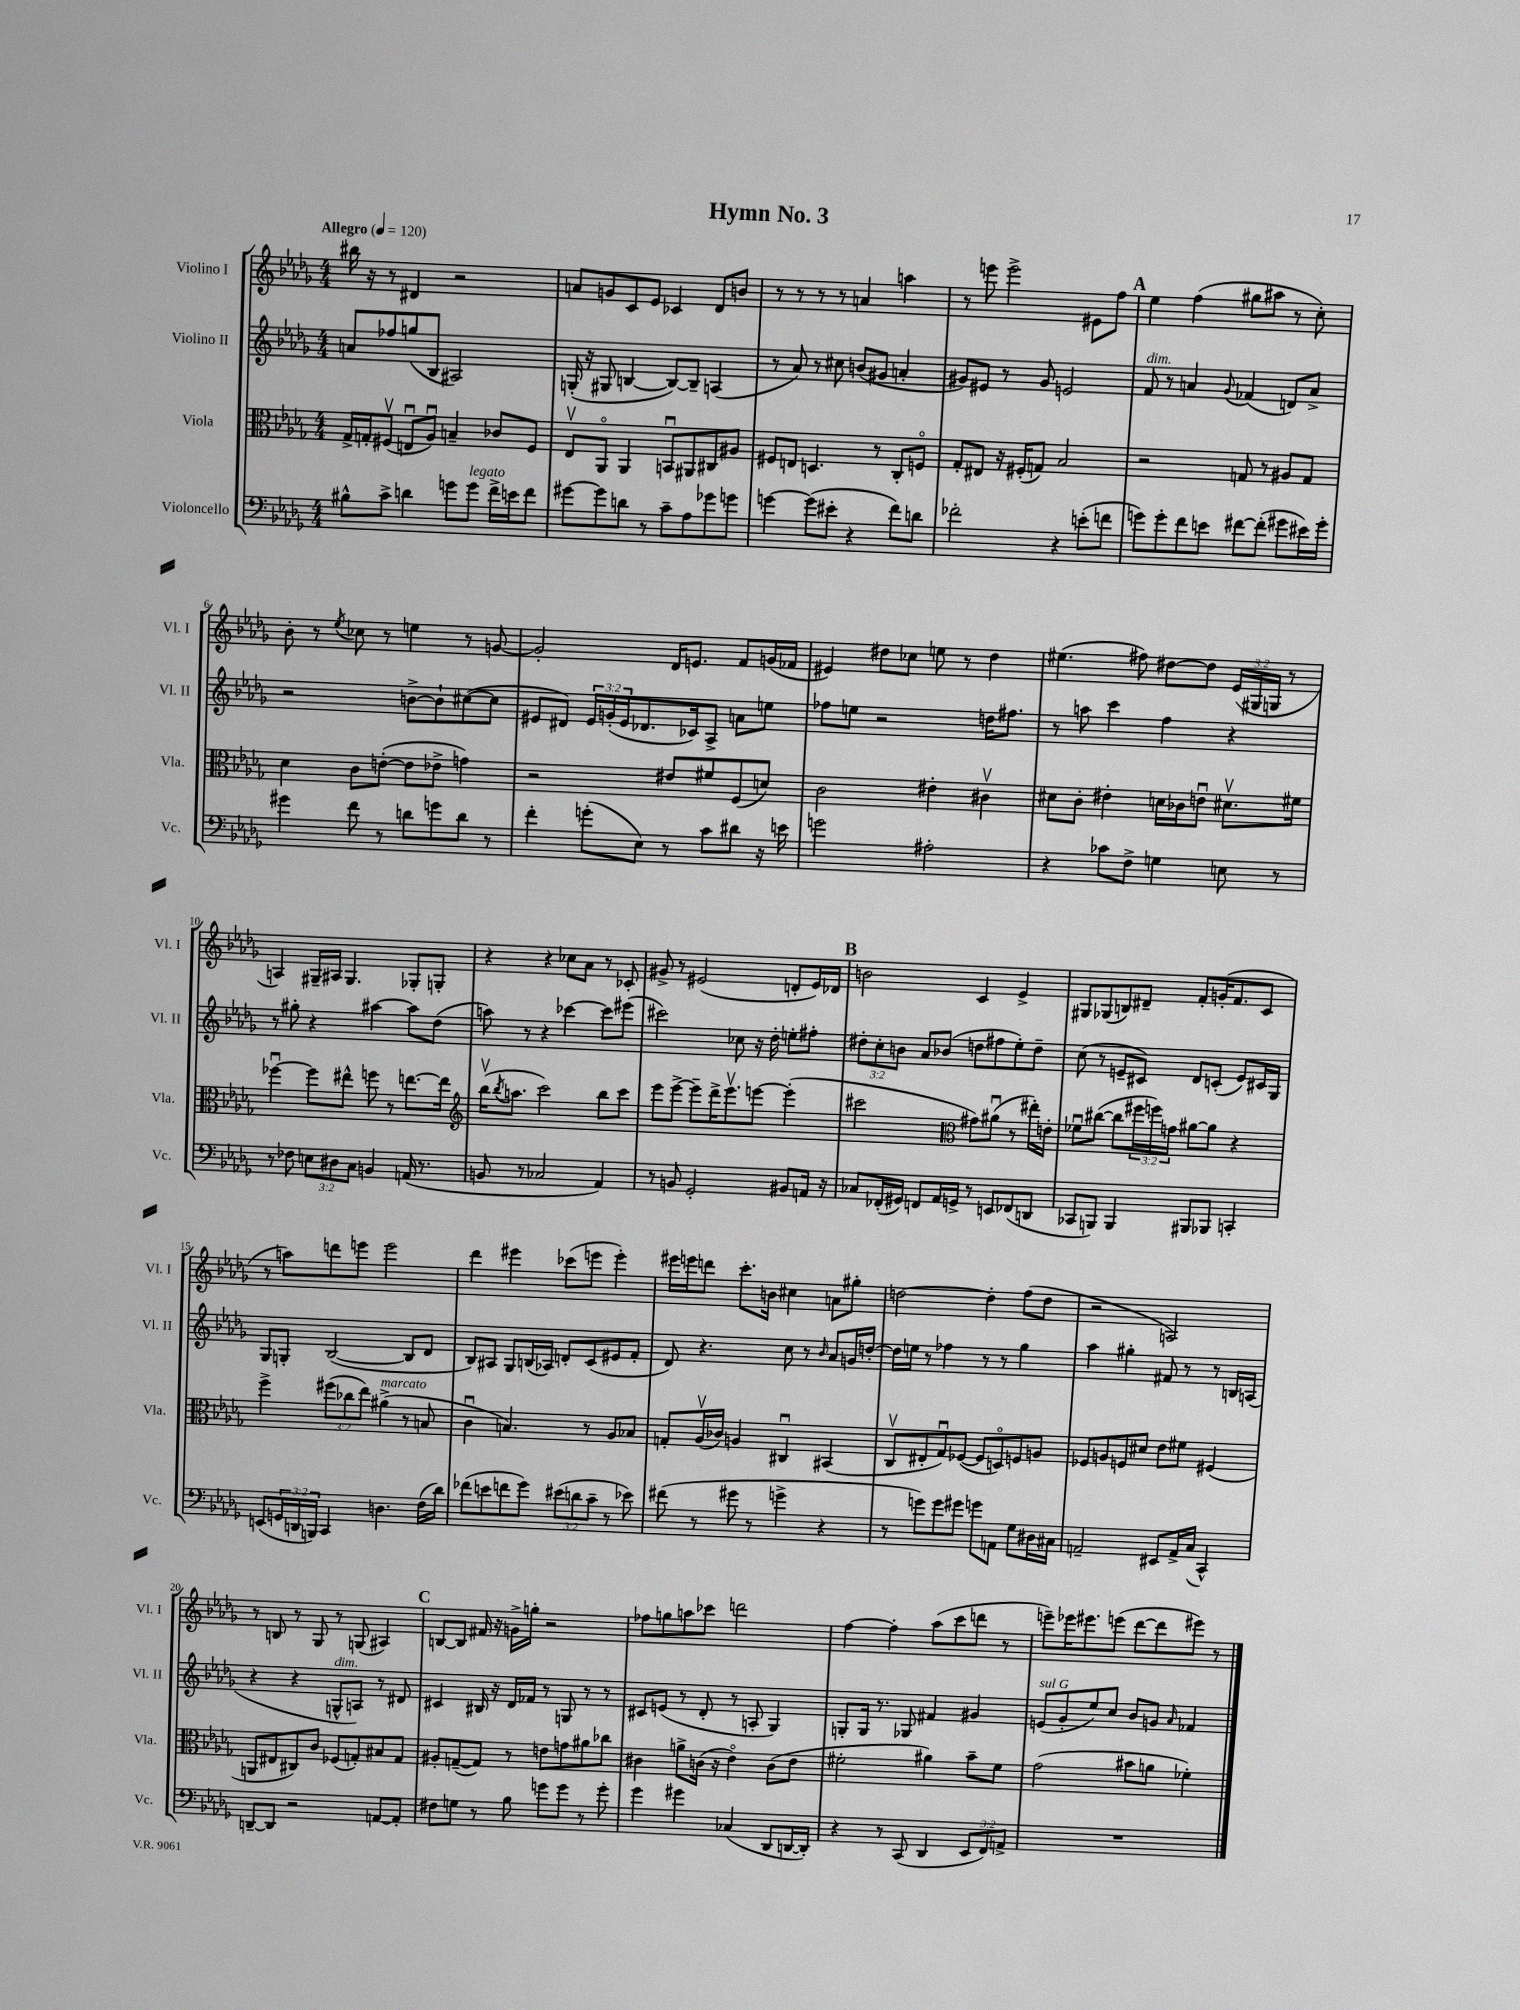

**kern	**kern	**kern	**kern
*part4	*part3	*part2	*part1
*staff4	*staff3	*staff2	*staff1
*I"Violoncello	*I"Viola	*I"Violino II	*I"Violino I
*I'Vc.	*I'Vla.	*I'Vl. II	*I'Vl. I
*clefF4	*clefC3	*clefG2	*clefG2
*k[b-e-a-d-g-]	*k[b-e-a-d-g-]	*k[b-e-a-d-g-]	*k[b-e-a-d-g-]
*M4/4	*M4/4	*M4/4	*M4/4
*MM120	*MM120	*MM120	*MM120
=1	=1	=1	=1
!	!	!	!LO:TX:a:B:t=Allegro
8B#X^^\L	16G-^/LL	8an/L	16bb#X\
.	16Gn'/J	.	16r
8c^\J	(8F#Xv/J	8ff-X/	8r
4dn\	8Enu/L	(8ggn/	4d#X/
.	8A-u/J)	8B-/J	.
8gn\L	4Bn~/	2A#X/)	2r
!LO:TX:a:i:t=legato	!	!	!
8g\J	.	.	.
16f^\LL	8c-X/L	.	.
16en\J	.	.	.
8f\J	8F#/J	.	.
=2	=2	=2	=2
[8g#X\L	8E-v/L	(16Gn'/	8an/L
.	.	16r	.
8g#\]	8AA-/J	8G#X/	8gn/
8dn\J	4AA-/	[4Bn/	8c/
8r	.	.	8e-/J
8c~\L	8BBnu/L	8B/L_)	4c-X/
8A-\	8AA#X/	8B~/J]	.
8g-X\	8C#X/	(4An/	8d-/L
8gn\J	8A#X/J	.	8bn/J
=3	=3	=3	=3
[4gn\	8F#X/L	8r	8r
.	8En/J	8a-/)	8r
(8g\L]	4.Dn/	8r	8r
8e#X'\J	.	8cc#X\	8r
4r	.	(8bn/L	4an/
.	8r	8g#X/J	.
8f\L)	8C'/L	4an'/	4aan\
8dn\J	8Fn/J	.	.
=4	=4	=4	=4
2f-X'\	8G-'/L	8g#X/L)	8r
.	8E#X/J	8e#X/J	8eeen\
.	16r	8r	2eee^\
.	(16F#X'/KL	.	.
.	8Gn/J)	8g#/	.
4r	2B-/	2en/	.
(8en'\L	.	.	8e#X\L
8fn\J	.	.	8ff\J
!!LO:REH:place=s1:t=A
=5	=5	=5	=5
!	!	!LO:TX:a:i:t=dim.	!
8gn\L)	2r	8f/	4ee-\
8g'\	.	8r	.
8f\	.	4an/	(4ff\
8en\J	.	.	.
.	.	8qqg-/	.
[8f#X\L	8Gn/	(4f-X/	8gg#X\L
(8f#'\J]	8r	.	8aa#X\J
8g#X\L	8A#X/L	8dn/L)	8r
16e#X\L)	8G/J	8a^/J	8cc'\)
16g#'\JJ	.	.	.
!!LO:LB:g=z
=6	=6	=6	=6
4g#X\	4d-\	2r	8b-'\
.	.	.	8r
.	.	.	8qee-/
8f\	8c\L	.	8cc-X\
8r	([8en'\J	.	8r
8dn\L	8e\L]	[8bn^\L	4een\
8gn\	8e-X^\J	8b`\]	.
8d\J	4gn\)	([8cc#X\	8r
8r	.	8cc#\J]	[8gn/
=7	=7	=7	=7
4f'\	2r	8e#X/L	2g'/]
.	.	8d#X/J)	.
(8gn'\L	.	24e#/LL	.
.	.	(24gn'/	.
.	.	24e#/J	.
8E-\J)	.	8.d-X/	.
8r	8e#X/L	.	16d-/KL
.	.	16c-X/k)	8.en/J
8c\L	8f#X/	8A-^/J	.
8d#X\J	(8F/	8an\L	8f/L
16r	8dn/J)	8een\J	(16gn/L
16en\	.	.	16f-X/JJ
=8	=8	=8	=8
2gn\	2c\	8ff-X\L	4e#X/)
.	.	8een\J	.
.	.	2r	8dd#X\L
.	.	.	8cc-X\J
2A#X'\	4e#X'\	.	8een\
.	.	.	8r
.	4c#Xv\	16ddn\KL	4dd#\
.	.	8.ff#X\J	.
=9	=9	=9	=9
4r	8d#X\L	8r	(4.ee#X\
.	8c'\J	8aan\	.
8c-X\L	4e#X'\	4ccc\	.
8F^\J	.	.	8ff#X\)
4Gn\	16dn\LL	4ff\	[8dd#X\L
.	16c-X\J	.	.
.	8enu\J	.	8dd#\J]
8En\	8.d#Xv\L	4r	(24e-/LL
.	.	.	24G#X/
.	.	.	24Gn/JJ
8r	.	.	8r
.	16f#X\Jk	.	.
!!LO:LB:g=z
=10	=10	=10	=10
8r	[4ff-Xu\	8r	4An/)
8F-X\	.	8gg#X'\	.
12En\L	8ff-\L]	4r	16G#X~/LL
.	.	.	16A#X/JJ
12D#X\	.	.	.
.	8ee#X^^\J	.	4.G#/
12C\J	.	.	.
4BBn/	8ffn\	[4aa#X\	.
.	8r	.	.
(16AAn/	[8.een\L	8aa#\L]	8G-X'/L
8.r	.	.	.
.	.	(8dd-\J	8Gn'/J
.	16ee\Jk]	.	.
=11	=11	=11	=11
*	*clefG2	*	*
8BBn/	(16bb-v\KL	8aan\)	4r
.	8qbb-/	.	.
.	8.aan\J	.	.
8r	.	8r	.
2C-X/	2ccc\)	4r	4r
.	.	[4ccc-X\	8cc-X\L
.	.	.	8a-\J
4AA-/)	8bb-\L	8ccc-\L]	8r
.	8ccc\J	(8eee#X\J	8c-X'/
=12	=12	=12	=12
8r	8eee-\L	2ccc#X\)	8g#X^/
8BBn/	[8eee-^\J	.	8r
2GG-'/	8eee-~\L]	.	(2e#X/
.	16ddd-^\K	.	.
.	8.eee-v\	.	.
.	.	8cc-X\	.
.	[8eeen\J	16r	.
.	.	16dd-'\	.
8BB#X/L	(4eee'\]	8een'\L	8dn'/L
16AAn/Jk	.	8ff#X'\J	16e#/L)
16r	.	.	16d-X/JJ
!!LO:REH:place=s1:t=B
=13	=13	=13	=13
8C-X/L	2ccc#X\	12dd#X'\L	2bn\
.	.	12cc'\	.
(16FF-X'/L	.	.	.
.	.	12bn\J	.
16GG#X/JJ)	.	.	.
8FFn/L	.	8a-/L	.
16AA-/L	.	(8b-X/J	.
16GGn^/JJ	.	.	.
*	*clefC3	*	*
8r	8g#X\L)	8ddn\L	4c/
8EEn/L	(8a#Xu\J	8ff#X\	.
(8FF-X/	8r	8ee-'\)	4e-^/
8DDn/J	16ee#X'\LL)	8dd~\J	.
.	16en'\JJ	.	.
=14	=14	=14	=14
8CC-X/L	8f-Xu\L	(8cc\	8G#X/L
8BBBn/J)	([8cc#X\J	8r	(8G-X/
4BBB/	8cc#\L]	8en~/L	8Bn/)
.	24ff#X\L	8c#X/J)	8d#X~/J
.	24ffn\)	.	.
.	24gn\JJ	.	.
8BBB#X/L	[8a#X\L	8d-/L	8f'/L
8BBB-X/J	8a#\J]	(8cn'/J	(16gn'/K
.	.	.	8.f/
4CCn'/	4r	8e/L)	.
.	.	16c#X/L	8c/J
.	.	16G-/JJ	.
!!LO:LB:g=z
=15	=15	=15	=15
(8EEn/L	4ff^\	8G-/L	8r
24GGn/L	.	8Gn'/J	8aan\L)
24DDn/	.	.	.
24BBBn/JJ)	.	.	.
4CC/	(12ff#X\L	([2B-/	8dddn\
.	12cc-X\	.	.
.	.	.	8eeen\J
.	12ee-\J)	.	.
!	!LO:TX:a:i:t=marcato	!	!
4.Dn\	(4a#X^\	.	2eee\
.	8r	8B-/L]	.
(16F\LL	8Bn/	8d-/J	.
16d-\JJ)	.	.	.
=16	=16	=16	=16
(8f-X\L	4cu\	8B-/L)	4ddd-\
8en\	.	8A#X/J	.
8fn\	4.Bn/)	8G-/L	4eee#X\
8g-\J)	.	(16Bn/L	.
.	.	16A-X/JJ)	.
(12e#X\L	.	8dn'/L	(8ccc-X\L
12dn\	.	.	.
.	8r	(8c/	8eeen\J
12c~\J	.	.	.
8r	8A-/L	8e#X/	4eee'\)
8e-X\)	8B-X/J	8f'/J	.
=17	=17	=17	=17
(8f#X\	8Gn'/L	8d-/)	16eee#X\LL
.	.	.	16eeen\J
8r	(16A-v/L	4.r	8dddn\J
.	16c-X/JJ)	.	.
8g#X\	4An/	.	8.ccc'\L
8r	.	.	.
.	.	.	16bn\Jk
4gn^\	4C#Xu/	8cc\	4cc#X\
.	.	8r	.
.	.	16qqb-/	.
4r	(4BB#X/	8a-/L	8an\L
.	.	16gn/L	8gg#X'\J
.	.	[16ddn'/JJ	.
=18	=18	=18	=18
8r	8Cv/L	16dd\LL]	[2ddn\
.	.	16een\JJ	.
8gn\L)	8E#X'/	8r	.
8g\	8G-u/)	4ff-X\	.
8g#X\J	([8F-X/J	.	.
8gn\L	8F-/L]	8r	4dd'\]
8AAn\J	8Dn/)	8r	.
8G-\L	8Fn/	4gg-\	(8ff\L
16D#X\L	8An/J	.	8dd\J
16C#X\JJ	.	.	.
=19	=19	=19	=19
2AAn~/	8F-X/L	4aa-\	2r
.	8An/	.	.
.	8Fn/	4gg#X'\	.
.	8d#X/J	.	.
8EE#X/L	8e-\L	8f#X/	2An/)
16AA^/L	8f#X\J	8r	.
(16C/JJ	.	.	.
4CC^^/)	(4F#X/	8r	.
.	.	16Bn/LL	.
.	.	(16An/JJ	.
!!LO:LB:g=z
=20	=20	=20	=20
[8DDn~/L	8AAn/L	4r	8r
8DD/J]	8E#X/	.	8Bn/
2r	8C#X/)	4r	8r
.	8c/J	.	8G-/
!	!	!LO:TX:a:i:t=dim.	!
.	(8F-X/L	8Gn^^/L	8r
.	8Gn'/)	8An/J)	(8Gn/
[8AAn/L	8B#X/	8r	4A#X/)
8AA'/J]	8G/J	8d#X/	.
!!LO:REH:place=s1:t=C
=21	=21	=21	=21
8F#X\L	8A#X'/L	4c#X/	[8Bn/L
8Gn\J	([8Gn~/	.	8B/J]
8r	8G/J])	16B#X/	16f#X/
.	.	16r	16r
8B-\	8r	16d-/LL	16gn^\LL
.	.	16f-X/JJ	16ggn'\JJ
8gn\L	8en\L	8r	2r
8g\J	8gn\	8Gn/	.
8r	8a#X\	8r	.
8g'\	8cc-X\J	8r	.
=22	=22	=22	=22
4g-\	4c#X\	8c#X/L	8ff-X\L
.	.	(8en/J	8ggn\
4g#X\	8an^\L	8r	8aan\
.	(16cn\Jk	8d-'/	8ccc-X\J
.	16r	.	.
(4C-X/	4e-\)	8r	2dddn\
.	.	8An'/	.
8DD-/L	(8c\L	4G-/)	.
[16DDn/L	8e-\J	.	.
16DD'/JJ])	.	.	.
=23	=23	=23	=23
4r	2f#X'\	8Gn'/L	[4ff\
.	.	16G/Jk	.
.	.	8.r	.
8r	.	.	4ff'\]
(8CC/	.	8G-X/	.
4DD-/	4a#X\)	4f#X/	(8aa-\L
.	.	.	8ccc\
12EE-/L	8b-~\L	4g#X/	8dddn\J
12FF/)	.	.	.
.	8f#\J	.	8r
12AAn^/J	.	.	.
=24	=24	=24	=24
!	!	!LO:TX:a:i:t=sul G	!
1r	(2g-\	(8en/L	8eeen~\L)
.	.	8g-'/	16eee-X\K
.	.	.	8.eee#X\
.	.	8ee-/)	.
.	.	8cc/J	(8eeen\J
.	8b#X\L	8b-/L	[8ddd-\L
.	8an\J	8gn/J	8ddd-\]
.	.	16qqa-/	.
.	4f-X'\)	4f-X/	8eee#X\J)
.	.	.	8r
==	==	==	==
*-	*-	*-	*-
